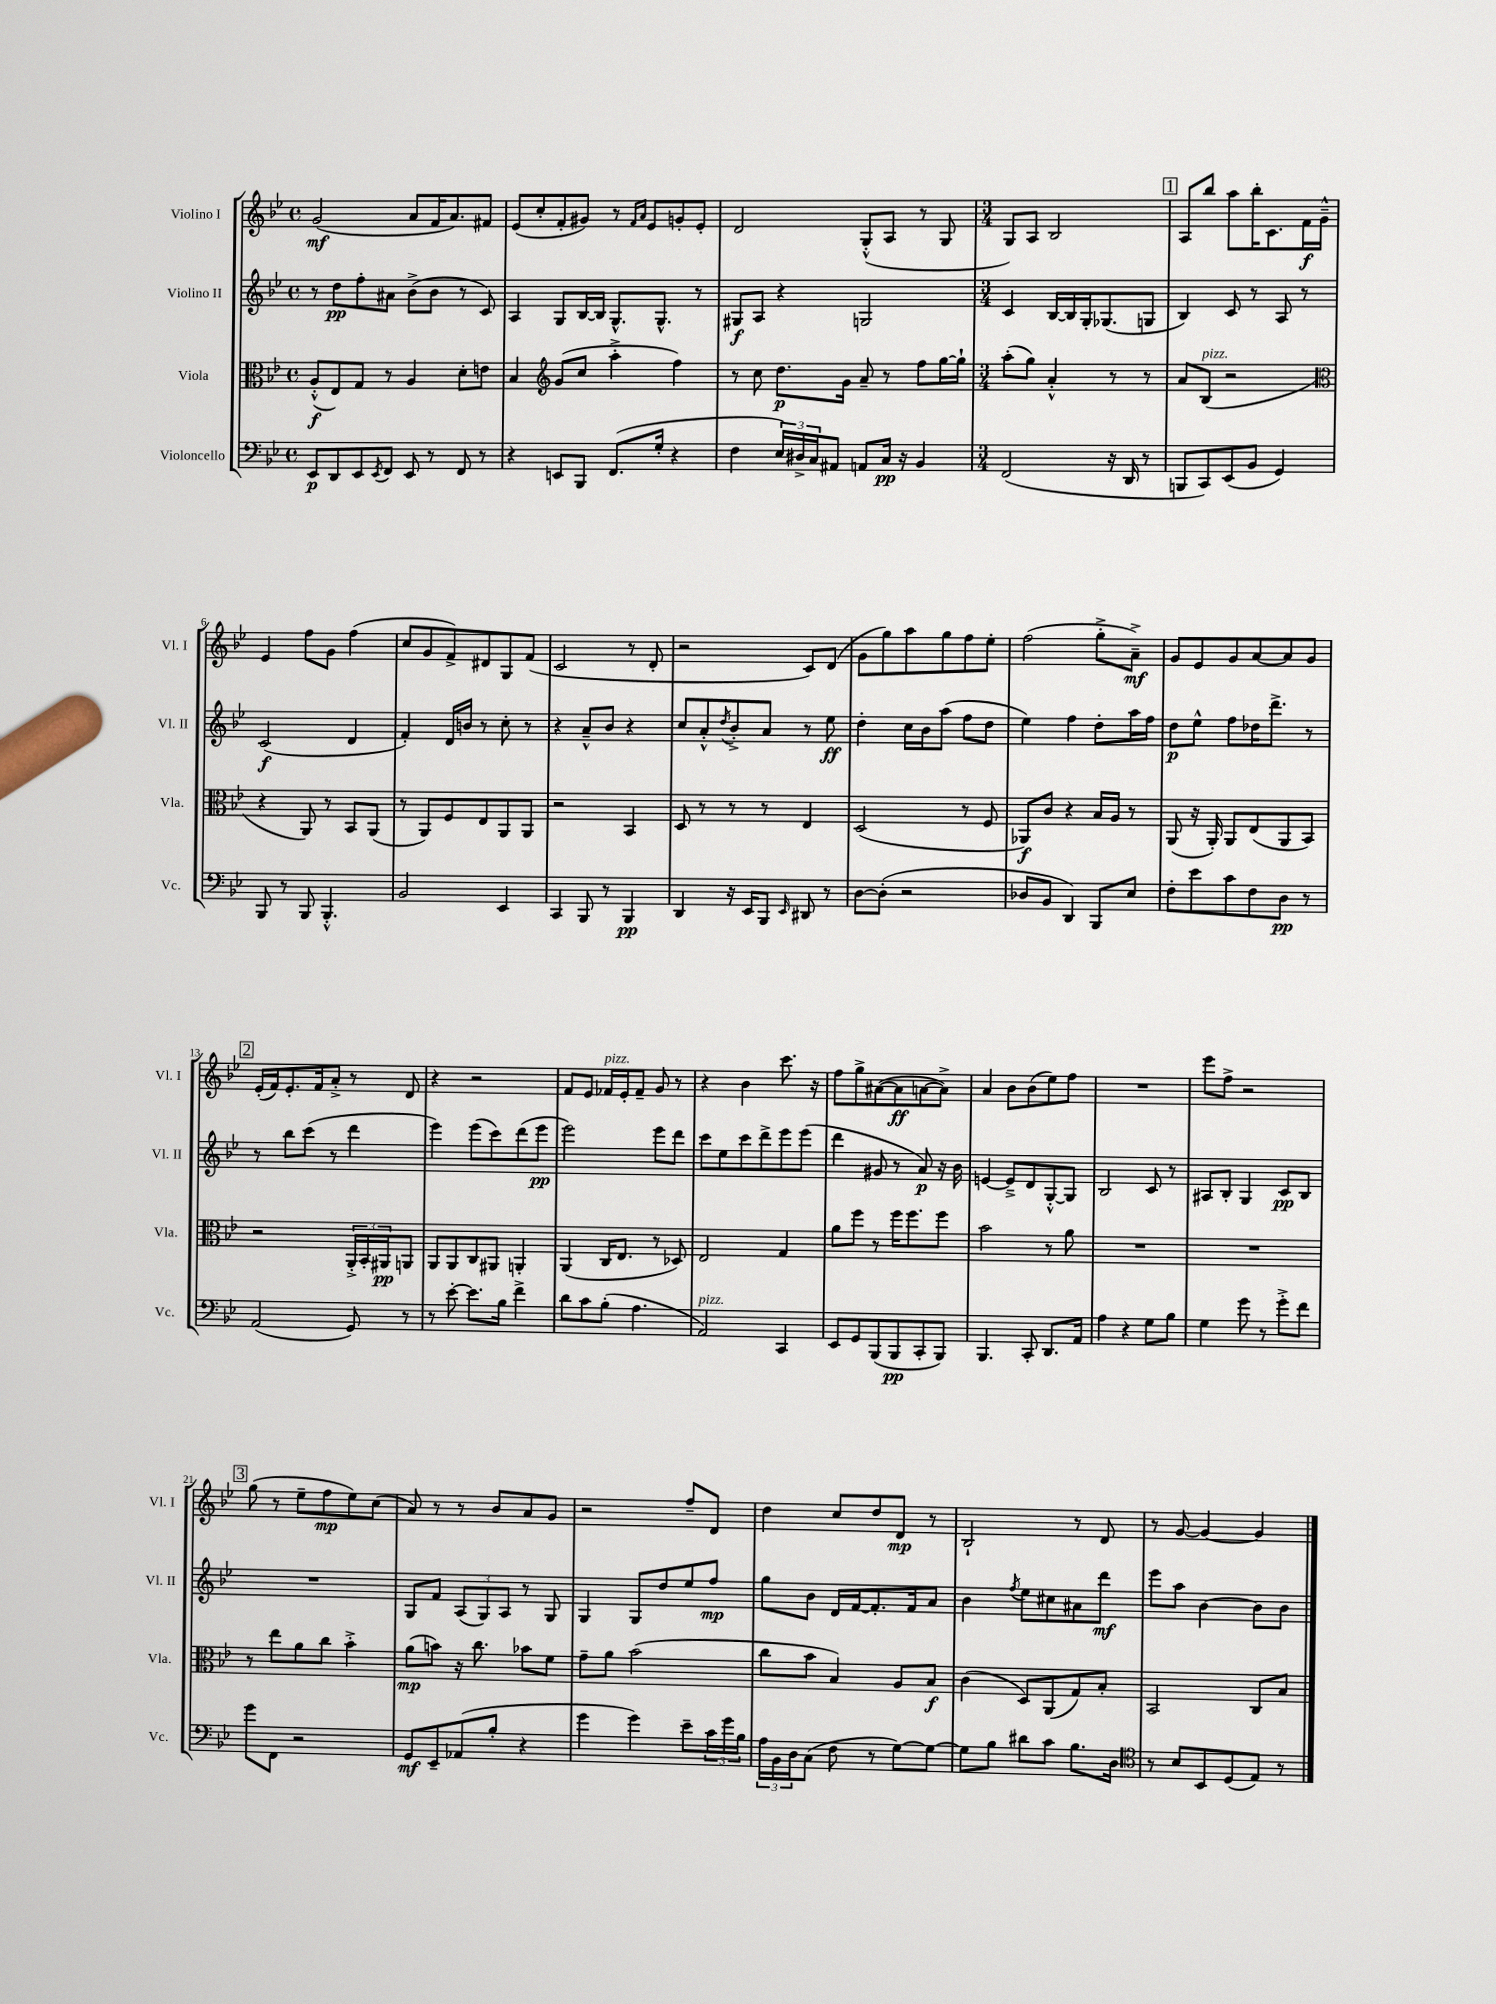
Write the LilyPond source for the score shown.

<<
\new StaffGroup <<
\new Staff = "s0" \with { instrumentName = "Violino I" shortInstrumentName = "Vl. I" } {
    \clef treble \key bes \major \defaultTimeSignature \time 4/4
    g'2\mf( a'8 f'16 a'8.) fis'8 |
    ees'8( c''8-. f'8-. gis'8) r8 \grace { f'16 a'16 } ees'8 g'8-. ees'8-. |
    d'2 g8-.-^( a8 r8 g8 |
    \numericTimeSignature \time 3/4 g8) a8 bes2 |
    \mark \markup { \box "1" } a8 bes''8 a''8 bes''16-. c'8. f'16\f g'16---^ |
    ees'4 f''8 g'8 f''4( |
    c''8 g'8 f'8->) dis'8 g8 f'8( |
    c'2 r8 d'8-. |
    r2 c'8) d'8( |
    g'8 g''8) a''8 g''8 f''8 ees''8-. |
    f''2( g''8-.-> a'8--->\mf) |
    g'8 ees'8 g'8 a'8~ a'8 g'8 |
    \mark \markup { \box "2" } ees'16-.( f'16) ees'8.-. f'16 a'8-.-> r8 d'8 |
    r4 r2 |
    f'8 ees'8 fes'16^\markup { \italic "pizz." } ees'16-. fes'8-- g'8 r8 |
    r4 bes'4 c'''8. r16 |
    f''8 g''8-> ais'8~( ais'8\ff a'8~ a'8->) |
    a'4 bes'8 bes'8( ees''8) f''8 |
    R2. |
    ees'''8 f''8-> r2 |
    \mark \markup { \box "3" } g''8( r8 ees''8-- f''8\mp ees''8) c''8( |
    a'8) r8 r8 bes'8 a'8 g'8 |
    r2 f''8-- d'8 |
    d''4 c''8 d''8 d'8\mp r8 |
    bes2-! r8 d'8 |
    r8 g'8~ g'4~ g'4 \bar "|." |
}
\new Staff = "s1" \with { instrumentName = "Violino II" shortInstrumentName = "Vl. II" } {
    \clef treble \key bes \major \defaultTimeSignature \time 4/4
    r8 d''8\pp f''8-. ais'8 bes'8->( bes'8 r8 c'8) |
    a4 g8 bes16~ bes16 g8.-^ g8.-^ r8 |
    gis8\f a8 r4 g2 |
    \numericTimeSignature \time 3/4 c'4 bes16~ bes16 g16-. ges8.( g8 |
    \mark \markup { \box "1" } bes4) c'8 r8 a8 r8 |
    c'2\f( d'4 |
    f'4-.) d'16 b'16 r8 c''8-. r8 |
    r4 a'8---^ bes'8 r4 |
    c''8 a'8-.-^ \acciaccatura { d''8 } bes'8-.-> a'8 r8 ees''8\ff |
    d''4-. c''16 bes'16 a''8( f''8 d''8 |
    ees''4) f''4 d''8-. a''16 f''16 |
    d''8\p ees''8-^ f''8 des''16 d'''8.-> r8 |
    \mark \markup { \box "2" } r8 bes''8 c'''8( r8 d'''4 |
    ees'''4) ees'''8( c'''8) d'''8( ees'''8\pp |
    ees'''2) ees'''8 d'''8 |
    c'''8 ees''8 c'''8 d'''8-> ees'''8 ees'''8( |
    d'''4 gis'8 r8 a'8\p) r16 bes'16 |
    e'4~ e'8---> d'8 g8~-.-^ g8 |
    bes2 c'8 r8 |
    ais8 bes8-. g4 c'8\pp bes8 |
    \mark \markup { \box "3" } R2. |
    g8 f'8 \tuplet 3/2 { a8( g8) a8 } r8 g8 |
    g4 g8 d''8 ees''8 f''8\mp |
    g''8 bes'8 d'16 f'16~ f'8.-. f'16 a'8 |
    bes'4 \acciaccatura { f''8 } ees''8 cis''8 ais'8 d'''8\mf |
    ees'''8 a''8 bes'4~ bes'8 bes'8 \bar "|." |
}
\new Staff = "s2" \with { instrumentName = "Viola" shortInstrumentName = "Vla." } {
    \clef alto \key bes \major \defaultTimeSignature \time 4/4
    a8-.-^\f( ees8) g8 r8 a4 d'8-. e'8 |
    bes4 \clef treble g'8( c''8 a''4-.-> f''4) |
    r8 c''8 d''8.\p g'16 a'8-- r8 f''8 g''16~ g''16-! |
    \numericTimeSignature \time 3/4 a''8-.( g''8) a'4-.-^ r8 r8 |
    \mark \markup { \box "1" } a'8 bes8^\markup { \italic "pizz." }( r2 |
    \clef alto r4 a,8) r8 bes,8 a,8( |
    r8 a,8) f8 ees8 a,8 a,8 |
    r2 bes,4 |
    d8 r8 r8 r8 ees4 |
    d2( r8 f8 |
    aes,8\f) c'8 r4 bes16 a16 r8 |
    a,8( r16 a,16-.) a,8 ees8( a,8 bes,8) |
    \mark \markup { \box "2" } r2 \tuplet 3/2 { a,16-.-> bes,16-. ais,16\pp } a,8 |
    a,8 a,8 c8 ais,8 a,4-. |
    a,4( c16 ees8. r8 des8) |
    ees2 g4 |
    a'8 f''8 r8 f''16 f''8. f''8 |
    bes'2 r8 a'8 |
    R2. |
    R2. |
    \mark \markup { \box "3" } r8 ees''8 a'8 c''8 bes'4-.-> |
    a'8\mp( b'8) r16 c''8. bes'8 f'8 |
    g'8-- a'8 bes'2( |
    c''8 bes'8 bes4) a8 bes8\f |
    c'4( d8) a,8( g8) bes8-. |
    bes,2 c8 bes8 \bar "|." |
}
\new Staff = "s3" \with { instrumentName = "Violoncello" shortInstrumentName = "Vc." } {
    \clef bass \key bes \major \defaultTimeSignature \time 4/4
    ees,8\p d,8 ees,8 \acciaccatura { ees,8 } f,8 ees,8 r8 f,8 r8 |
    r4 e,8 bes,,8 f,8.( g16-. r4 |
    f4 \tuplet 3/2 { ees16) dis16-> c16 } ais,8 a,8 c16\pp r16 bes,4 |
    \numericTimeSignature \time 3/4 f,2( r16 d,16 r8 |
    \mark \markup { \box "1" } b,,8 c,8) ees,8( bes,8 g,4) |
    bes,,8 r8 bes,,8 bes,,4.-.-^ |
    bes,2 ees,4 |
    c,4 bes,,8 r8 bes,,4\pp |
    d,4 r16 ees,16 bes,,8 \grace { ees,16 } dis,8 r8 |
    d8~ d8-.( r2 |
    des8 bes,8 d,4) bes,,8 ees8 |
    f8-. ees'8 c'8 f8 d8\pp r8 |
    \mark \markup { \box "2" } a,2( g,8) r8 |
    r8 ees'8~-. ees'8. bes16 f'4-> |
    d'8 c'8 bes8-.( a4. |
    a,2^\markup { \italic "pizz." }) c,4 |
    ees,8 g,8 bes,,8( bes,,8\pp c,8-. bes,,8) |
    bes,,4. c,8-. d,8. a,16 |
    a4 r4 g8 bes8 |
    g4 g'8 r8 g'8-.-> f'8 |
    \mark \markup { \box "3" } g'8 f,8 r2 |
    g,8\mf ees,8-- aes,8( bes8-. r4 |
    g'4 g'4) ees'8-- \tuplet 3/2 { c'16 g'16 bes16 } |
    \tuplet 3/2 { a16 bes,16 d16 } c8( f8 r8 g8~) g8~ |
    g8 bes8 dis'8 c'8 bes8. d16 |
    \clef tenor r8 bes8 bes,8 d8( ees8) r8 \bar "|." |
}
>>
>>
